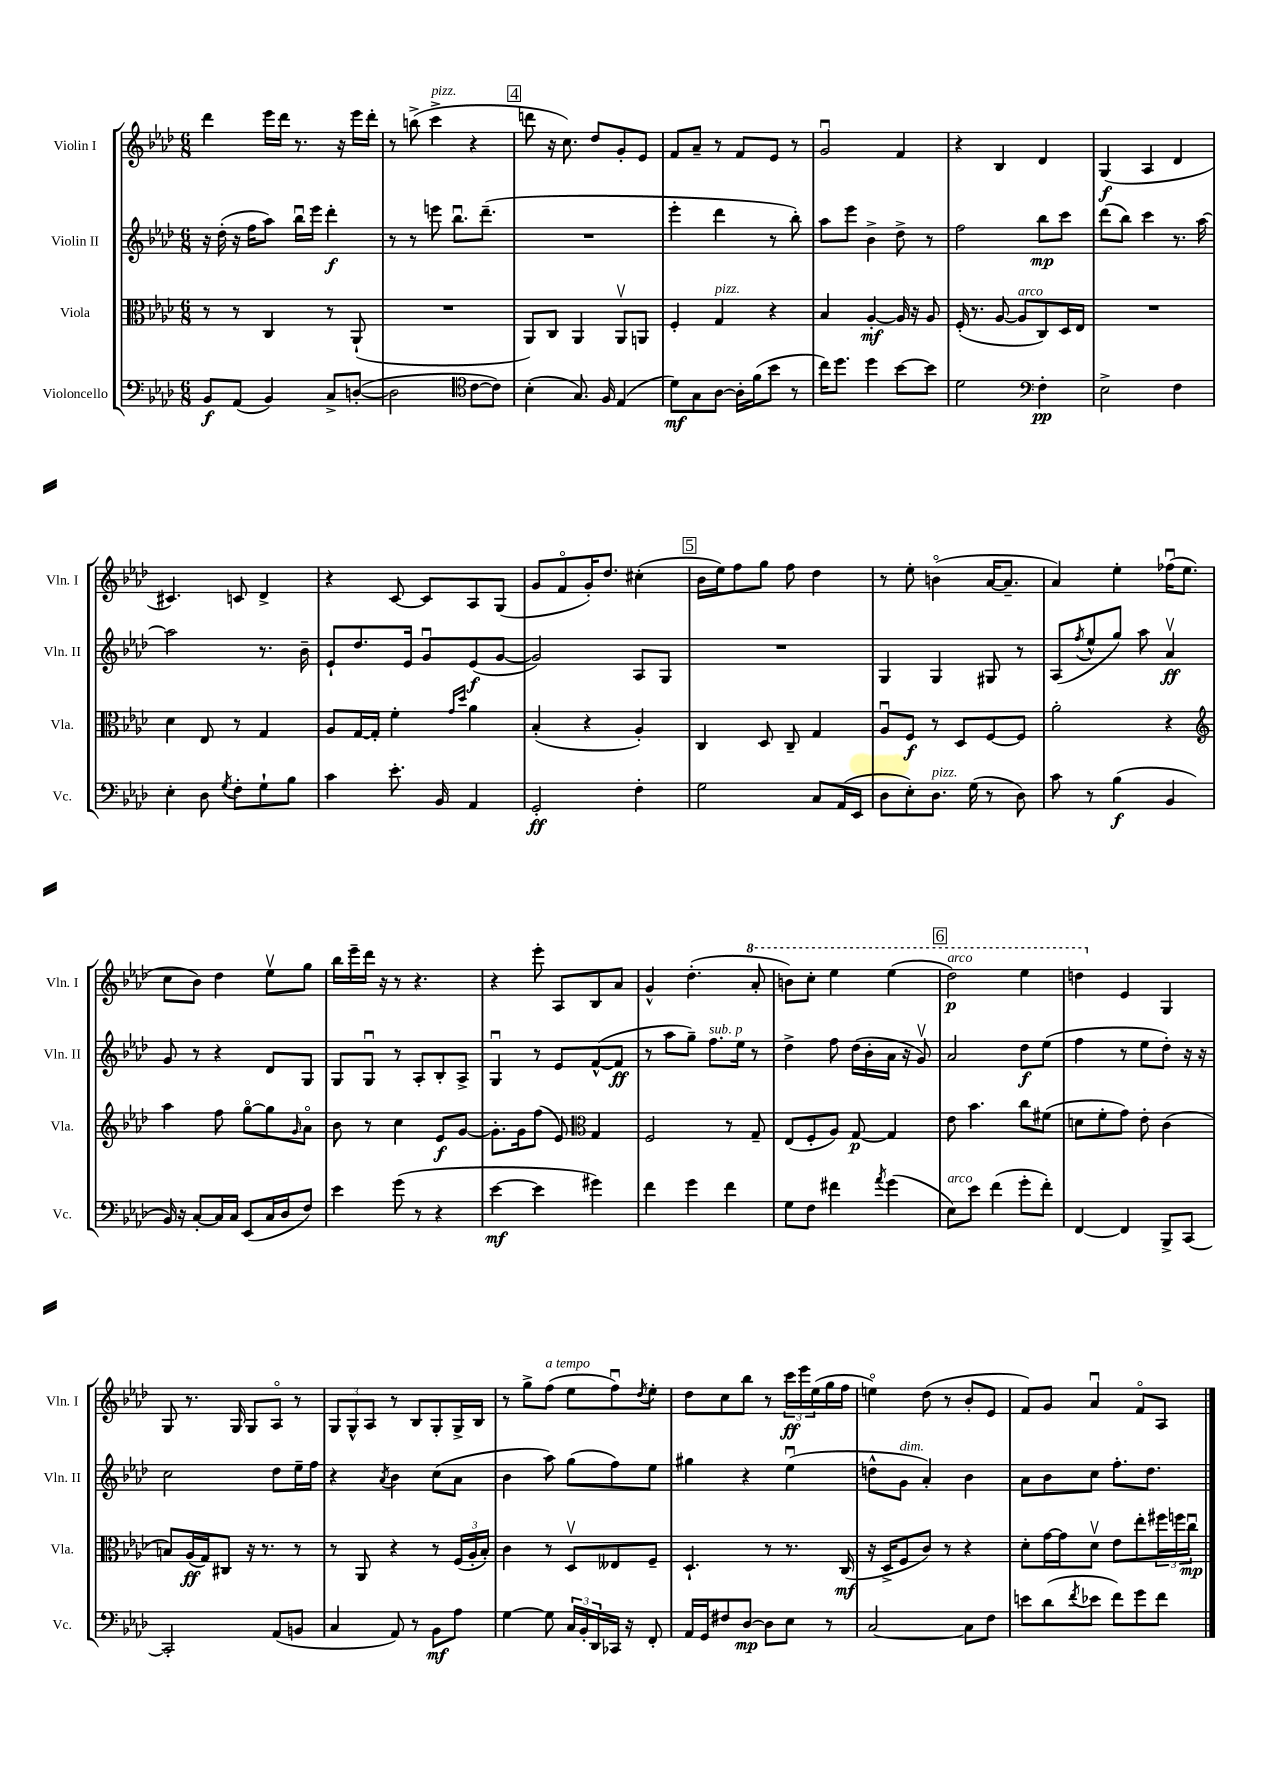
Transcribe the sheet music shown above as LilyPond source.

<<
\new StaffGroup <<
\new Staff = "s0" \with { instrumentName = "Violin I" shortInstrumentName = "Vln. I" } {
    \clef treble \key aes \major \numericTimeSignature \time 6/8
    des'''4 ees'''16 des'''16 r8. r16 ees'''16 des'''16-. |
    r8 b''8->( c'''4->^\markup { \italic "pizz." } r4 |
    \mark \markup { \box "4" } d'''8 r16 c''8.) des''8 g'8-. ees'8 |
    f'8 aes'8-- r8 f'8 ees'8 r8 |
    g'2\downbow f'4 |
    r4 bes4 des'4 |
    g4\f( aes4 des'4 |
    cis'4.) c'8 des'4-> |
    r4 c'8~ c'8 aes8 g8( |
    g'8 f'8\flageolet g'16-.) des''8. cis''4-.( |
    \mark \markup { \box "5" } bes'16 ees''16) f''8 g''8 f''8 des''4 |
    r8 ees''8-. b'4\flageolet( aes'16~ aes'8.-- |
    aes'4) ees''4-. fes''16\downbow( ees''8. |
    c''8 bes'8) des''4 ees''8\upbow g''8 |
    bes''16 ees'''16-- des'''16 r16 r8 r4. |
    r4 ees'''8-. aes8 bes8 aes'8 |
    g'4-^ des''4.-.( \ottava #1 aes''8-. |
    b''8) c'''8-. ees'''4 ees'''4( |
    \mark \markup { \box "6" } des'''2\p^\markup { \italic "arco" }) ees'''4 |
    d'''4 \ottava #0 ees'4 g4 |
    g8 r8. g16 g8 aes8\flageolet r8 |
    \tuplet 3/2 { g8 g8-^ aes8 } r8 bes8 g8-. g16-> bes16 |
    r8 g''8-> f''8^\markup { \italic "a tempo" }( ees''8 f''8\downbow) \acciaccatura { des''8 } ees''8-. |
    des''8 c''8 bes''8 r8 \tuplet 3/2 { c'''16\ff ees'''16 ees''16( } g''16 f''16 |
    e''4\flageolet) des''8( r8 bes'8-. ees'8 |
    f'8) g'8 aes'4\downbow f'8\flageolet aes8 \bar "|." |
}
\new Staff = "s1" \with { instrumentName = "Violin II" shortInstrumentName = "Vln. II" } {
    \clef treble \key aes \major \numericTimeSignature \time 6/8
    r16 des''16-.( r16 f''16 aes''8) bes''16\downbow ees'''16 des'''4-.\f |
    r8 r8 e'''8 bes''8.\downbow des'''8.--( |
    \mark \markup { \box "4" } R2. |
    ees'''4-. des'''4 r8 bes''8-.) |
    aes''8 ees'''8 bes'4-> des''8-> r8 |
    f''2 bes''8\mp c'''8 |
    des'''8( bes''8) c'''4 r8. aes''16~ |
    aes''2 r8. bes'16-- |
    ees'8-! des''8. ees'16 g'8\downbow ees'8\f( g'8~ |
    g'2) aes8 g8 |
    \mark \markup { \box "5" } R2. |
    g4 g4 gis8 r8 |
    aes8( \acciaccatura { f''8 } ees''8-^ g''8) aes''8 aes'4\upbow\ff |
    g'8 r8 r4 des'8 g8 |
    g8 g8\downbow r8 aes8-. bes8-. aes8-> |
    g4\downbow r8 ees'8 f'8~-^( f'8\ff |
    r8 aes''8 g''8--) f''8.^\markup { \italic "sub. p" } ees''16 r8 |
    des''4-> f''8 des''16( bes'16-. aes'16 r16 g'8\upbow) |
    \mark \markup { \box "6" } aes'2 des''8\f ees''8( |
    f''4 r8 ees''8 des''8-.) r16 r16 |
    c''2 des''8 ees''16-- f''16 |
    r4 \acciaccatura { aes'8 } bes'4 c''8( aes'8 |
    bes'4 aes''8) g''8( f''8) ees''8 |
    gis''4 r4 ees''4\downbow( |
    d''8-^ g'8^\markup { \italic "dim." } aes'4-.) bes'4 |
    aes'8 bes'8 c''8 f''8.-. des''8. \bar "|." |
}
\new Staff = "s2" \with { instrumentName = "Viola" shortInstrumentName = "Vla." } {
    \clef alto \key aes \major \numericTimeSignature \time 6/8
    r8 r8 c4 r8 aes,8-!( |
    R2. |
    \mark \markup { \box "4" } aes,8) c8 aes,4 aes,8\upbow a,8 |
    f4-. g4^\markup { \italic "pizz." } r4 |
    bes4 aes4~-.\mf aes16 r16 aes8 |
    f16-.( r8. aes8~ aes8^\markup { \italic "arco" } c8) des16 ees16 |
    R2. |
    des'4 ees8 r8 g4 |
    aes8 g16~ g16-. f'4-. \grace { g'16 des''16 } aes'4 |
    bes4-.( r4 aes4-.) |
    \mark \markup { \box "5" } c4 des8 c8-- g4 |
    aes8\downbow f8\f r8 des8 f8~ f8 |
    aes'2-. r4 |
    \clef treble aes''4 f''8 g''8~\flageolet g''8 \grace { g'16 } aes'8\flageolet |
    bes'8 r8 c''4 ees'8\f g'8~ |
    g'8.-. g'16 f''8( ees'8) \clef alto g4 |
    f2 r8 g8-- |
    ees8( f8-. aes8) g8~\p g4 |
    \mark \markup { \box "6" } ees'8 bes'4. c''8 fis'8( |
    d'8 f'8-. g'8) ees'8-. c'4( |
    b8) aes16\ff( g16) cis8 r16 r8. r8 |
    r8 aes,8 r4 r8 \tuplet 3/2 { f16( aes16-. bes16-.) } |
    c'4 r8 des8\upbow eeses8 f8-- |
    des4.-! r8 r8. c16\mf( |
    r16 des16-> f8 c'8) r8 r4 |
    des'8-. g'16~ g'16 des'8\upbow ees'8 ees''8-. \tuplet 3/2 { fis''16 f''16 c''16\downbow\mp } \bar "|." |
}
\new Staff = "s3" \with { instrumentName = "Violoncello" shortInstrumentName = "Vc." } {
    \clef bass \key aes \major \numericTimeSignature \time 6/8
    bes,8\f aes,8( bes,4) c8-> d8~-.( |
    d2 \clef tenor c'8~ c'8) |
    \mark \markup { \box "4" } bes4-.( g8.) f16 ees4( |
    des'8\mf) g8 aes8~ aes16-. f'16( bes'8 r8 |
    c''16) des''8. des''4 bes'8~ bes'8 |
    des'2 \clef bass f4-.\pp |
    ees2-> f4 |
    ees4-. des8 \acciaccatura { g8 } f8-. g8-! bes8 |
    c'4 ees'8.-. bes,16 aes,4 |
    g,2-.\ff f4-. |
    \mark \markup { \box "5" } g2 c8 aes,16( ees,16 |
    des8 ees8-.) des8.^\markup { \italic "pizz." } g16( r8 des8) |
    c'8 r8 bes4\f( bes,4 |
    bes,16) r16 c8~-. c16 c16 ees,8( c16 des16 f8) |
    ees'4 g'8( r8 r4 |
    ees'4~\mf ees'4 gis'4) |
    f'4 g'4 f'4 |
    g8 f8 fis'4 \acciaccatura { aes'8 } g'4( |
    \mark \markup { \box "6" } ees8^\markup { \italic "arco" }) ees'8 f'4( g'8-. f'8-.) |
    f,4~ f,4 bes,,8-> c,8~ |
    c,2-. aes,8( b,8 |
    c4 aes,8) r8 bes,8\mf aes8 |
    g4~ g8 \tuplet 3/2 { c16 bes,16-. des,16 } ces,16 r16 f,8-. |
    aes,16 g,16 fis8 des8~\mp des8 ees8 r8 |
    c2~ c8 f8 |
    e'8 des'8( \acciaccatura { f'8 } ees'8 f'8) g'8 f'8 \bar "|." |
}
>>
>>
\layout { \context { \Score \remove "Bar_number_engraver" } }
